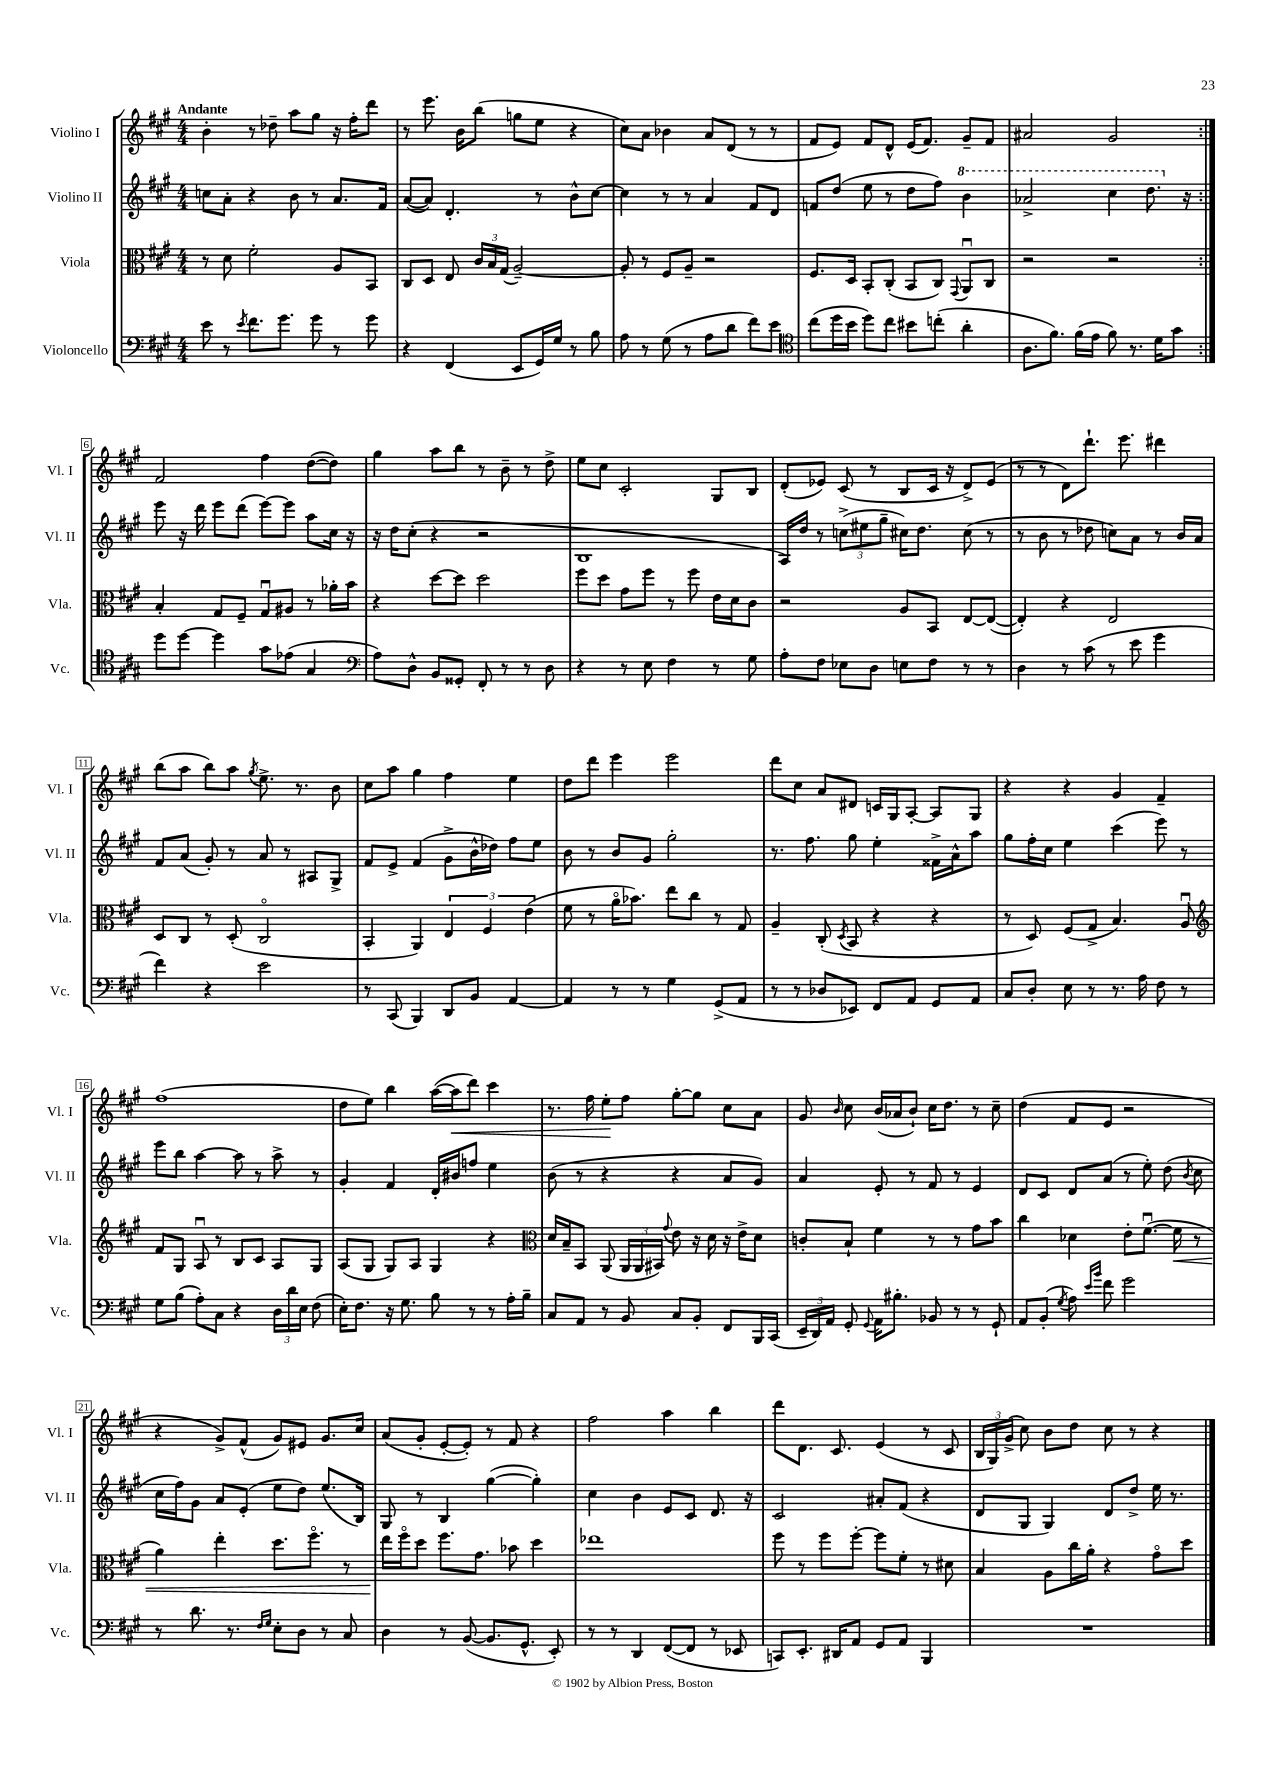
<<
\new StaffGroup <<
\new Staff = "s0" \with { instrumentName = "Violino I" shortInstrumentName = "Vl. I" } {
    \clef treble \key a \major \numericTimeSignature \time 4/4 \tempo "Andante"
    \autoBeamOff \repeat volta 2 { b'4-. r8 des''8-- a''8[ gis''8] r16 fis''16[-. d'''8] |
    r8 e'''8. b'16[ b''8]( g''8[ e''8] r4 |
    cis''8[) a'8] bes'4 a'8[ d'8]( r8 r8 |
    fis'8[ e'8]) fis'8[ d'8]-^ e'16[( fis'8.]) gis'8[-- fis'8] |
    ais'2 gis'2 | }
    fis'2 fis''4 d''8[~( d''8]) |
    gis''4 a''8[ b''8] r8 b'8-- r8 d''8-> |
    e''8[ cis''8] cis'2-. gis8[ b8] |
    d'8[-.( ees'8]) cis'8( r8 b8[ cis'16] r16 d'8[->) ees'8]( |
    r8 r8 d'8[) d'''8.]-! e'''8. dis'''4 |
    b''8[( a''8] b''8[) a''8] \acciaccatura { gis''8 } e''8.-> r8. b'8 |
    cis''8[ a''8] gis''4 fis''4 e''4 |
    d''8[ d'''8] e'''4 e'''2 |
    d'''8[ cis''8] a'8[ dis'8] c'16[ gis16 a8]~-. a8[ gis8] |
    r4 r4 gis'4 fis'4-- |
    fis''1( |
    d''8[ e''8]) b''4 a''16[~( a''16\< d'''8]) cis'''4 |
    r8. fis''16 e''8[-.\! fis''8] gis''8[~-. gis''8] cis''8[ a'8] |
    gis'8 \grace { b'16 } cis''8 b'16[( aes'16 b'8]-!) cis''16[ d''8.] r8 cis''8-- |
    d''4( fis'8[ e'8] r2 |
    r4 gis'8[->) fis'8]-^( gis'8[) eis'8] gis'8.[ cis''16] |
    a'8[( gis'8]-. e'8[~-. e'8]-.) r8 fis'8 r4 |
    fis''2 a''4 b''4 |
    d'''8[ d'8.] cis'8. e'4( r8 cis'8 |
    \tuplet 3/2 { b16[ gis16) gis'16]->( } cis''8) b'8[ d''8] cis''8 r8 r4 \bar "|." |
}
\new Staff = "s1" \with { instrumentName = "Violino II" shortInstrumentName = "Vl. II" } {
    \clef treble \key a \major \numericTimeSignature \time 4/4
    \autoBeamOff \repeat volta 2 { c''8[ a'8]-. r4 b'8 r8 a'8.[ fis'16] |
    a'8[~( a'8]) d'4.-. r8 b'8[-^ cis''8]~ |
    cis''4 r8 r8 a'4 fis'8[ d'8] |
    f'8[ d''8]( e''8 r8 d''8[ fis''8]) \ottava #1 b''4 |
    aes''2-> cis'''4 d'''8. \ottava #0 r16 | }
    e'''8 r16 d'''16 e'''8[ d'''8]( e'''8[~) e'''8] a''8[ cis''16] r16 |
    r16 d''16[ cis''8]-.( r4 r2 |
    b1 |
    a16[) d''16] r8 \tuplet 3/2 { c''8[->( eis''8 gis''8]-- } cis''16[) d''8.] cis''8( r8 |
    r8 b'8 r8 des''8 c''8[) a'8] r8 b'16[ a'16] |
    fis'8[ a'8]( gis'8-.) r8 a'8 r8 ais8[ gis8]-> |
    fis'8[ e'8]-> fis'4( gis'8[-> b'16-^ des''16]) fis''8[ e''8] |
    b'8 r8 b'8[ gis'8] gis''2-. |
    r8. fis''8. gis''8 e''4-. fisis'16[-> a'16-^ a''8] |
    gis''8[ fis''16-. cis''16] e''4 cis'''4( e'''8) r8 |
    e'''8[ b''8] a''4~ a''8 r8 a''8-> r8 |
    gis'4-. fis'4 d'16[-. bis'16 f''8] e''4 |
    b'8( r8 r4 r4 a'8[ gis'8]) |
    a'4 e'8-. r8 fis'8 r8 e'4 |
    d'8[ cis'8] d'8[ a'8]( r8 e''8-.) d''8( \acciaccatura { b'8 } cis''8 |
    cis''16[ fis''16) gis'8] a'8[ e'8]-.( e''8[ d''8]) e''8.[( b16]) |
    gis8 r8 b4 gis''4~( gis''4-.) |
    cis''4 b'4 e'8[ cis'8] d'8. r16 |
    cis'2 ais'8[-. fis'8]( r4 |
    d'8[ gis8] gis4) d'8[ d''8]-> e''16 r8. \bar "|." |
}
\new Staff = "s2" \with { instrumentName = "Viola" shortInstrumentName = "Vla." } {
    \clef alto \key a \major \numericTimeSignature \time 4/4
    \autoBeamOff \repeat volta 2 { r8 d'8 fis'2-. a8[ b,8] |
    cis8[ d8] e8 \tuplet 3/2 { cis'16[ b16 gis16]( } a2~--) |
    a8-. r8 fis8[ a8]-- r2 |
    fis8.[ d16] b,8[-. cis8]-.( b,8[ cis8]) \appoggiatura { gis,8 } a,8[\downbow cis8] |
    r2 r2 | }
    b4-. gis8[ fis8]-- gis8[\downbow ais8] r8 aes'16[-. b'16] |
    r4 d''8[~ d''8] d''2 |
    fis''8[ d''8] gis'8[ fis''8] r8 fis''8 e'16[ d'16 cis'8] |
    r2 a8[ b,8] e8[~ e8]~( |
    e4-.) r4 e2 |
    d8[ cis8] r8 d8-.( cis2\flageolet |
    b,4-. a,4) \tuplet 3/2 { e4 fis4 e'4( } |
    fis'8 r8 a'16[\flageolet bes'8.]) e''8[ cis''8] r8 gis8 |
    a4-- cis8-.( \acciaccatura { d8 } b,8 r4 r4 |
    r8 d8) fis8[( gis8]-> b4.) a8\downbow |
    \clef treble fis'8[ gis8] a8\downbow r8 b8[ cis'8] a8[ gis8] |
    a8[( gis8] gis8[) a8] gis4 r4 |
    \clef alto d'16[ b16-- b,8] a,8( \tuplet 3/2 { a,16[ a,16 bis,16]) } \appoggiatura { gis'8 } e'8 r16 d'16 r16 e'16[-> d'8] |
    c'8[-. b8]-! fis'4 r8 r8 gis'8[ b'8] |
    cis''4 des'4 e'8[-. fis'8.]~\downbow( fis'16\< r8 |
    a'4) e''4-. d''8.[ fis''8.]\flageolet r8 |
    e''16[\! fis''16\flageolet d''8] fis''8.[ gis'8.] bes'8 d''4 |
    ees''1 |
    fis''8 r8 fis''8[ fis''8]~-. fis''8[ fis'8]-. r8 dis'8 |
    b4 a8[ cis''16 a'16]-. r4 gis'8[\flageolet d''8] \bar "|." |
}
\new Staff = "s3" \with { instrumentName = "Violoncello" shortInstrumentName = "Vc." } {
    \clef bass \key a \major \numericTimeSignature \time 4/4
    \autoBeamOff \repeat volta 2 { e'8 r8 \acciaccatura { e'8 } fis'8.[ gis'8.] gis'8 r8 gis'8 |
    r4 fis,4( e,8[ gis,16) gis16] r8 b8 |
    a8 r8 gis8( r8 a8[ d'8] fis'8[) e'8] |
    \clef tenor cis''8[( d''16 b'16] d''8[) cis''8] bis'8[ c''8]-.( a'4-. |
    a8.[ fis'8.]) fis'16[( e'16] fis'8) r8. d'16[ gis'8] | }
    d''8[ d''8]~ d''4 gis'8[ ees'8]( gis4 |
    \clef bass a8[) d8]-^ b,8[ gisis,8]-. fis,8-. r8 r8 d8 |
    r4 r8 e8 fis4 r8 gis8 |
    a8[-. fis8] ees8[ d8] e8[ fis8] r8 r8 |
    d4 r8 cis'8( r8 e'8 gis'4 |
    fis'4) r4 e'2 |
    r8 cis,8( b,,4) d,8[ b,8] a,4~ |
    a,4 r8 r8 gis4 gis,8[->( a,8] |
    r8 r8 des8[ ees,8]) fis,8[ a,8] gis,8[ a,8] |
    cis8[ d8]-. e8 r8 r8. a16 fis8 r8 |
    gis8[ b8]( a8[-.) cis8] r4 \tuplet 3/2 { d16[ d'16 e16] } fis8( |
    e16[-.) fis8.] r16 gis8. b8 r8 r8 a16[-. b16]-- |
    cis8[ a,8] r8 b,8 cis8[ b,8]-. fis,8[ b,,16 cis,16]( |
    \tuplet 3/2 { e,16[-- d,16) a,16] } gis,8-. \appoggiatura { gis,8 } a,16[ bis8.]-. bes,8 r8 r8 gis,8-! |
    a,8[ b,8]-.( \acciaccatura { gis8 } a8) \grace { e'16[ b'16] } fis'8 gis'2 |
    r8 d'8. r8. \grace { fis16[ gis16] } e8[-. d8] r8 cis8 |
    d4 r8 b,8~( b,8.[ gis,8.]-^ e,8-.) |
    r8 r8 d,4 fis,8[~( fis,8] r8 ees,8 |
    c,8[) e,8.]-. dis,16[ a,8] gis,8[ a,8] b,,4 |
    R1 \bar "|." |
}
>>
>>
\layout { \context { \Score \override BarNumber.stencil = #(make-stencil-boxer 0.1 0.3 ly:text-interface::print) } }
